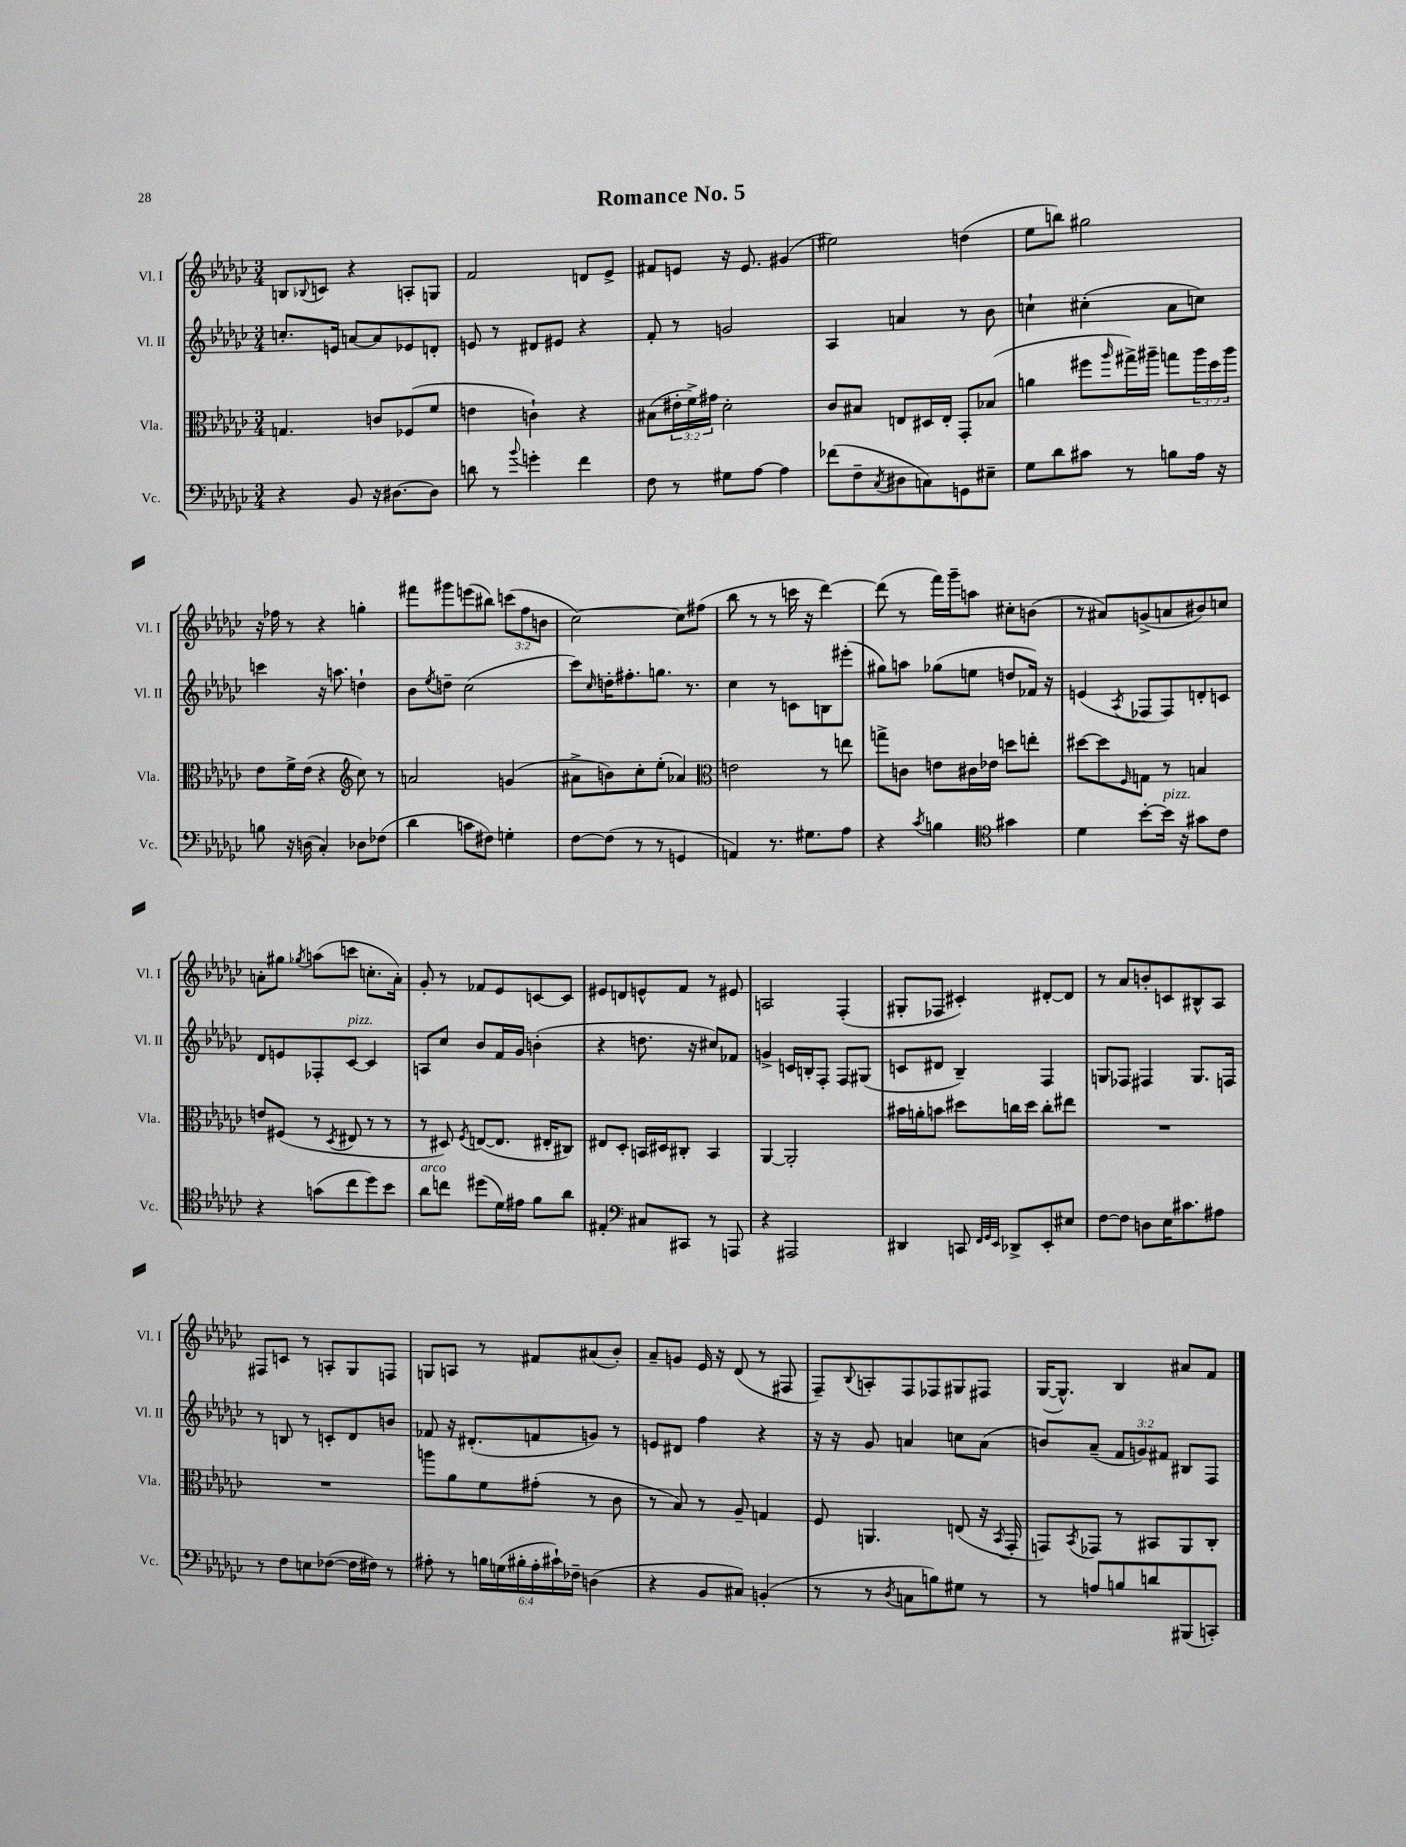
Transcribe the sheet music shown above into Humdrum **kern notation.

**kern	**kern	**kern	**kern
*staff4	*staff3	*staff2	*staff1
*clefF4	*clefC3	*clefG2	*clefG2
*k[b-e-a-d-g-c-]	*k[b-e-a-d-g-c-]	*k[b-e-a-d-g-c-]	*k[b-e-a-d-g-c-]
*M3/4	*M3/4	*M3/4	*M3/4
4r	4.G	8.cc'	8B
.	.	.	8qqB-
.	.	.	8c
.	.	16e	.
8BB-	.	[8a	4r
16r	8c	8a]	.
[8.D#	.	.	.
.	(8F-	8e-	8A'
8D#]	8f	8d'	8G
=	=	=	=
8d	4e	8e	2f
8r	.	8r	.
8qqb-	.	.	.
4g'	4c`)	8d#	.
.	.	8e#	.
4f	4r	4r	8d
.	.	.	8e-^
=	=	=	=
8F	(8B#	8f'	8f#
8r	24e#'	8r	8e
.	24f^)	.	.
.	24g#	.	.
8G#	2d-'	2g	16r
.	.	.	8.e
[8A-	.	.	.
4A-]	.	.	(4g#
=	=	=	=
(8f-	8c-	4A-	2ee#)
8F~	8B#	.	.
8qC-	.	.	.
8D#	8E	4a	.
8C)	16D#	.	.
.	16E'	.	.
8GG	8GG-'	8r	(4dd
8E#~	(8B-	8b-	.
=	=	=	=
8G-	4a	4cc`	8ee-
8d-	.	.	8bb)
8c#	8ff#	(4cc#'	2gg#
.	16qqaa-	.	.
8r	16gg#^)	.	.
.	16aa#~	.	.
8B	8gg	8a-	.
16A-	24aa#	8cc)	.
.	24dd-	.	.
16r	.	.	.
.	24aa#	.	.
=	=	=	=
8B	8e-	4ccc	16r
.	.	.	16ff-
16r	16f^	.	8r
(16D	(16e-	.	.
4C-')	4r	16r	4r
.	.	8.aa	.
*	*clefG2	*	*
8D-	8cc-)	4dd`	4gg'
(8F-	8r	.	.
=	=	=	=
4d-	2a	8b-	8fff#
.	.	8qee-	.
.	.	8dd~	8ggg#
8c	.	(2cc-	(8eee
8F#)	.	.	8bb#)
4G'	(4g	.	(12ccc
.	.	.	12ff
.	.	.	12b
=	=	=	=
[8F	8a#^	8ccc-)	[2cc-)
.	.	16qqcc-	.
(8F]	8b)	16dd'	.
.	.	8.ff#'	.
8r	8cc-'	.	.
8r	(8ee-'	8.gg	.
4GG	4a-)	.	8cc-]
.	.	8.r	.
.	.	.	(8ff#
=	=	=	=
*	*clefC3	*	*
4AA)	2e	4cc-	8bb-
.	.	.	8r
8.r	.	8r	8r
.	.	8c	16ccc
8.G#	.	.	16r
.	8r	8B	[4ddd-)
8A-	8ee	(8eee#'	.
=	=	=	=
4r	8gg^	8gg#)	(8ddd-]
.	8c	8aa	8r
8qc-	.	.	.
4B	8e	(8gg-	16fff)
.	.	.	16ggg-~
.	16c#	8ee	8aa
.	16e-	.	.
*clefC4	*	*	*
4g#	8dd	8dd	8cc#'
.	8ee'	16f-)	(8b
.	.	16r	.
=	=	=	=
4d-	[8dd#	(4e	8r
.	8dd#]	.	8a#)
.	16qqF	8qA-	.
[8b-'	8G	8F-	(8g^
16b-]	8r	8F-)	8a
16r	.	.	.
8g#	4B	8d'	8b#)
8c-	.	8c	8cc
=	=	=	=
4r	8e	8d-	8a'
.	(8F#	8e	8gg#
.	.	.	8qgg-
(8g	8r	8F-'	(8aa
.	8qD-	.	.
8cc-	8E#	[8c-	8ccc
8dd-)	8r	4c-]	8.cc'
8b-	8r	.	.
.	.	.	16a')
=	=	=	=
8a-	8r	8A	8g-'
8cc	8D#)	8cc-	8r
.	8qF	.	.
(8dd#	([8E	8b-	8f-
16d-)	8.E]	16f	8e-
16e#	.	16g-	.
8f	.	(4b'	[8c
.	16E#'	.	.
8a-	8C#)	.	8c]
=	=	=	=
4E#'	8E#	4r	8e#
.	8D-'	.	8d
*clefF4	*	*	*
8C#	16BB	8.dd	8e^^
.	16D#	.	.
8CC#	8C#'	.	8f
.	.	16r	.
8r	4BB	8cc#)	8r
8AAA	.	8f-	8e#
=	=	=	=
4r	[4AA-	4g^	2A
2AAA#	2AA-']	16c	.
.	.	16B'	.
.	.	8F'	.
.	.	8F	(4F'
.	.	(8G#	.
=	=	=	=
4DD#	16b#	8c	8G#'
.	16a'	.	.
.	8b	8d#	8F-
8CC	8dd#	4B-~)	4c#')
32qqFF	.	.	.
32qqGG-	.	.	.
32qqEE-	.	.	.
8DD-^	16cc	.	.
.	16dd#	.	.
8EE-'	8cc'	4F	[8d#'
8E#	8ee#	.	8d#]
=	=	=	=
[8F	2.r	8G	8r
8F]	.	8F-	8a-
8D	.	4F#	8b'
16E-	.	.	8c
8.c#	.	.	.
.	.	8.G	8B#^^
8A#	.	.	8A-
.	.	16F	.
=	=	=	=
8r	2.r	8r	8F#
8F	.	8B	8c
8E	.	8r	8r
([8F-	.	8c'	8A'
16F-]	.	8d-	8G-
16F#)	.	.	.
8r	.	8b	8F
=	=	=	=
8A#'	8aa	8f-	8G
8r	8a-	16r	8A
.	.	(8.d#'	.
24B	8f	.	8r
(24G	.	.	.
24B#'	.	.	.
24A#'	(8g#'	8f	8f#
24c#`)	.	.	.
24F-~	.	.	.
(4D	8r	8g)	(8a#
.	8c-	8r	8b-')
=	=	=	=
4r	8r	8e	8a-~
.	8B-)	8d#	8g
8BB-	8r	4ff	16e-
.	.	.	16r
8C#)	8A-~	.	(8d-
(4BB'	4G	4r	8r
.	.	.	8F#
=	=	=	=
8r	8F	16r	8F~)
.	.	16r	.
.	.	.	8qqB-
8r	4.AA	8g-	8A'
8qD-	.	.	.
8C	.	4a	8F
8B)	.	.	8F-
8G#	(8E	8cc	8G#
8r	16r	(8a	8F#
.	8qBB-	.	.
.	16GG-'	.	.
=	=	=	=
8r	8GG)	8b)	([16G-
.	.	.	8.G-^^])
.	8qBB-	.	.
8A	8GG-	(8a-~	.
8B	8r	12f	4B-
.	.	12g)	.
8d	8BB#	.	.
.	.	12f#	.
(8BBB#	8AA-	8B#	8a#
8CC')	8C-'	8F	8f
==	==	==	==
*-	*-	*-	*-
